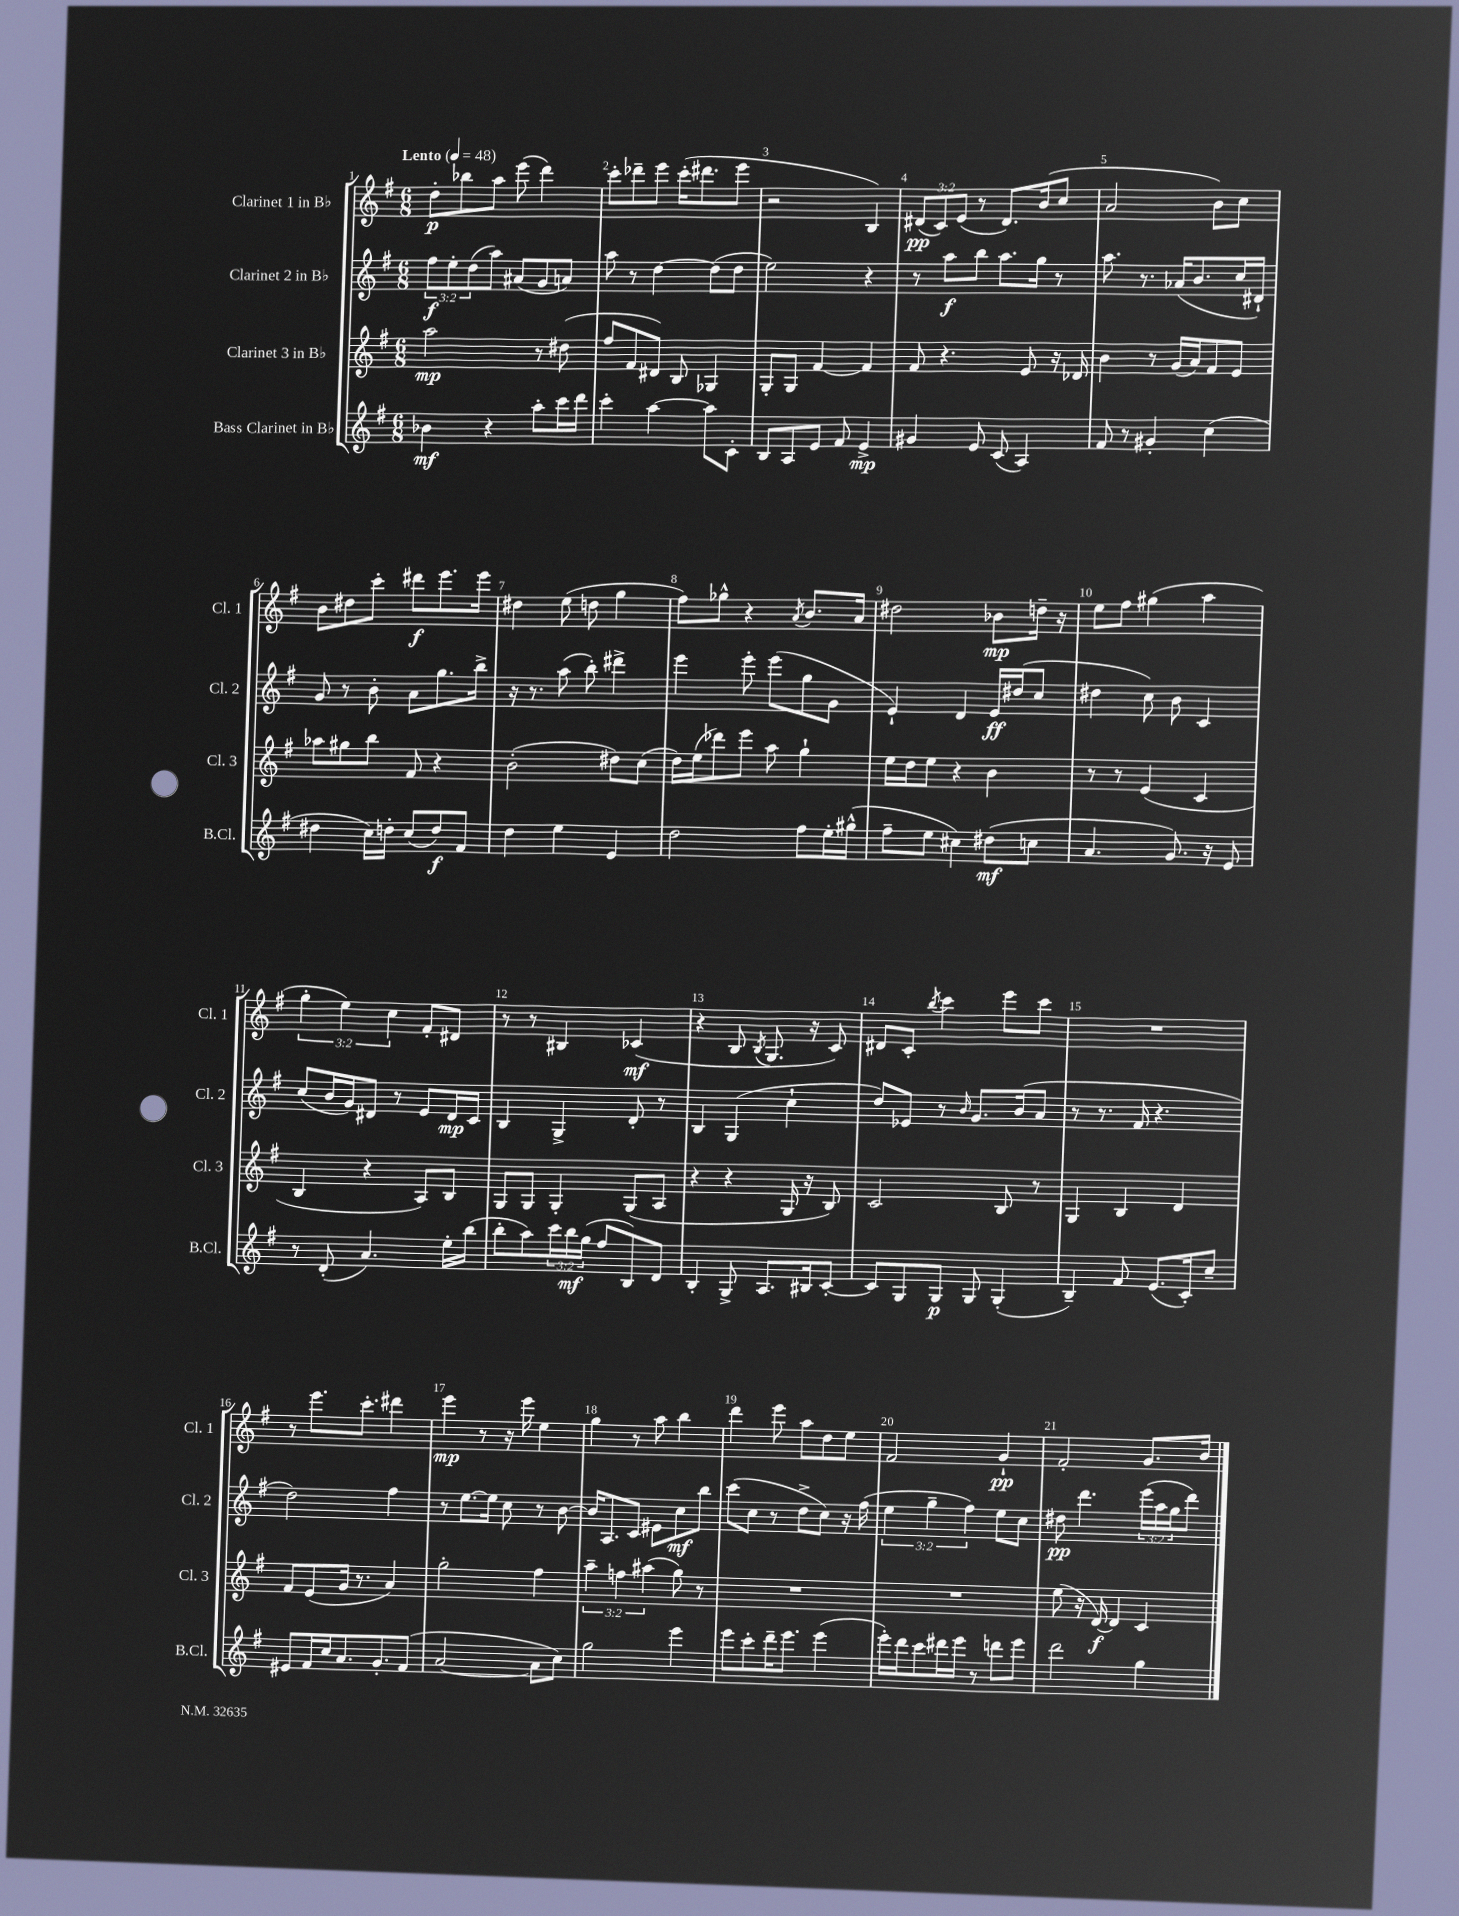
<<
\new StaffGroup <<
\new Staff = "s0" \with { instrumentName = "Clarinet 1 in Bb" shortInstrumentName = "Cl. 1" } {
    \clef treble \key g \major \numericTimeSignature \time 6/8 \override Staff.TupletNumber.text = #tuplet-number::calc-fraction-text \tempo "Lento" 4 = 48
    d''8-.\p bes''8 a''8 e'''8( d'''4) |
    c'''8-. des'''8-- e'''8 c'''16-.( dis'''8. e'''8 |
    r2 b4) |
    \tuplet 3/2 { dis'8\pp( c'8) e'8( } r8 dis'8.) b'16( c''8 |
    a'2 b'8) c''8 |
    b'8 dis''8 c'''8-. dis'''8\f e'''8. e'''16 |
    dis''4 e''8( d''8 g''4 |
    fis''8) ges''8-^ r4 \acciaccatura { a'8 } b'8. a'16 |
    dis''2 bes'8\mp d''16-- r16 |
    e''8 fis''8 gis''4( a''4 |
    \tuplet 3/2 { g''4-. e''4) c''4 } fis'8-. dis'8 |
    r8 r8 bis4 ces'4\mf( |
    r4 b8 \acciaccatura { b8 } g8. r16 c'8) |
    dis'8 c'8-. \acciaccatura { b''8 } c'''4 e'''8 c'''8 |
    R2. |
    r8 e'''8. c'''8.-. dis'''4 |
    e'''4\mp r8 r16 e'''16 e''4 |
    g''4 r8 a''8 b''4 |
    d'''4 e'''8 a''8 d''8 e''8 |
    fis'2 g'4-!\pp |
    fis'2-. g'8. b'16 \bar "|." |
}
\new Staff = "s1" \with { instrumentName = "Clarinet 2 in Bb" shortInstrumentName = "Cl. 2" } {
    \clef treble \key g \major \numericTimeSignature \time 6/8 \override Staff.TupletNumber.text = #tuplet-number::calc-fraction-text
    \tuplet 3/2 { fis''8\f e''8-. d''8( } a''8) ais'8( g'8 a'8) |
    a''8 r8 d''4~ d''8( d''8 |
    e''2) r4 |
    r8 a''8\f b''8 a''8. g''16 r8 |
    a''8. r8. aes'16( b'8. c''16 dis'16-!) |
    g'8 r8 b'8-. a'8 g''8. b''16-> |
    r16 r8. a''8( b''8-.) dis'''4-> |
    e'''4 e'''8-. e'''8( g''8 g'8 |
    e'4-!) d'4 e'16\ff dis''16( c''8 |
    dis''4 c''8) b'8 c'4 |
    c''8( b'16 g'16) dis'8 r8 e'8 dis'16\mp c'16 |
    b4 g4-> d'8-. r8 |
    b4 g4( c''4-! |
    d''8) ees'8 r8 \grace { b'16 } g'8. b'16( a'8 |
    r8 r8. fis'16 r4. |
    d''2) fis''4 |
    r8 e''8.~ e''16 c''8 r8 b'8~ |
    b'16 a8. c'8 eis'8 c''8\mf b''8 |
    c'''8( c''8 r8 d''8-> c''8) r16 fis''16( |
    \tuplet 3/2 { e''4 g''4-- fis''4) } e''8 c''8 |
    dis''8\pp d'''4. \tuplet 3/2 { e'''16( a''16 g''16 } d'''8) \bar "|." |
}
\new Staff = "s2" \with { instrumentName = "Clarinet 3 in Bb" shortInstrumentName = "Cl. 3" } {
    \clef treble \key g \major \numericTimeSignature \time 6/8 \override Staff.TupletNumber.text = #tuplet-number::calc-fraction-text
    a''2\mp r8 dis''8( |
    fis''8 fis'8 dis'8) b8 ges4 |
    g8-. g8 fis'4~ fis'4 |
    fis'8 r4. e'8 r16 des'16 |
    b'4 r8 g'16( a'16) fis'8 e'8 |
    aes''8 gis''8 b''8 fis'8 r4 |
    b'2-.( dis''8) c''8( |
    d''16) e''16( des'''8) e'''8 a''8 g''4-! |
    e''16 d''16 e''8 r4 b'4 |
    r8 r8 e'4( c'4 |
    b4 r4 a8) b8 |
    g8 g8 g4-. g8( a8 |
    r4 r4 g16 r16 b8) |
    c'2 b8 r8 |
    g4 b4 d'4 |
    fis'8 e'8( g'16 r8. a'4) |
    g''2-. fis''4 |
    \tuplet 3/2 { a''4-- f''4 ais''4( } g''8) r8 |
    R2. |
    R2. |
    e''8( r16 d'16~\f) d'4 c'4 \bar "|." |
}
\new Staff = "s3" \with { instrumentName = "Bass Clarinet in Bb" shortInstrumentName = "B.Cl." } {
    \clef treble \key g \major \numericTimeSignature \time 6/8 \override Staff.TupletNumber.text = #tuplet-number::calc-fraction-text
    bes'4\mf r4 a''8-. c'''16 d'''16 |
    c'''4-. a''4~ a''8 c'8-. |
    b8 a8 e'8 fis'8 e'4->\mp |
    gis'4 e'8 c'8( a4) |
    fis'8 r8 gis'4-. c''4( |
    dis''4 c''16) d''16-. c''8( d''8\f) fis'8 |
    d''4 e''4 e'4 |
    d''2 fis''8 e''16-. gis''16-^( |
    fis''8-- e''8 cis''4) dis''8\mf( c''8 |
    a'4. g'8.) r16 e'8 |
    r8 d'8-.( a'4.) e''16-. b''16( |
    b''8-. a''8) \tuplet 3/2 { c'''16 b''16\mf g''16( } fis''8 b8) d'8 |
    b4-. g8-> a8. bis16 c'8~-. |
    c'8 g8 g8\p g8 g4-.( |
    b4--) fis'8 e'8.( c'16-.) c''8-- |
    eis'8 fis'16 c''16 a'8. g'8.-. fis'8( |
    a'2~ a'8 c''8) |
    g''2 e'''4 |
    e'''8 c'''8-. d'''16-- e'''8. e'''4( |
    e'''16-.) d'''16 c'''8 dis'''16 e'''16 r8 d'''8 e'''8 |
    d'''2 g''4 \bar "|." |
}
>>
>>
\layout { \context { \Score \override BarNumber.break-visibility = ##(#f #t #t) barNumberVisibility = #all-bar-numbers-visible } }
